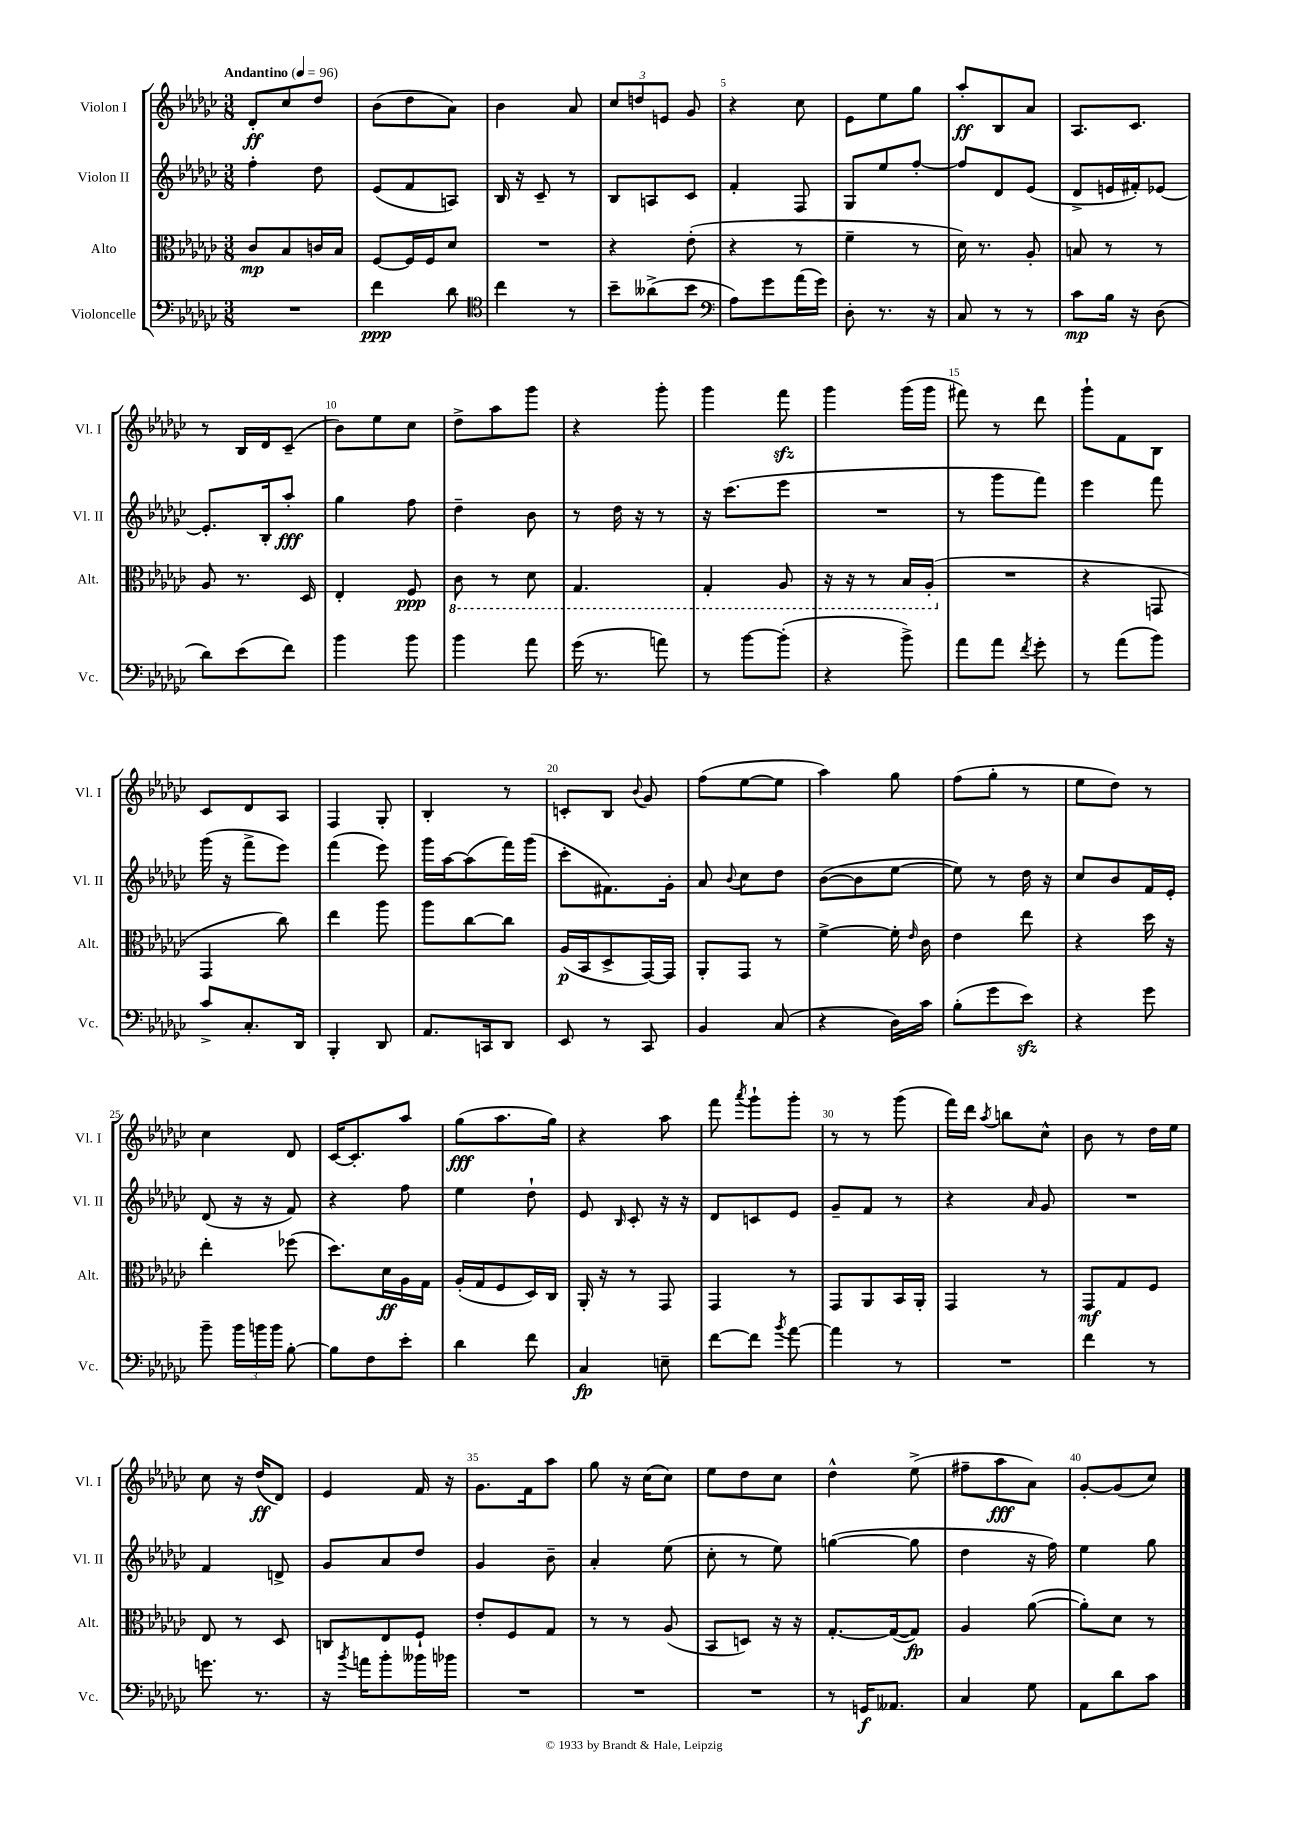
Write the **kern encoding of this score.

**kern	**dynam	**kern	**dynam	**kern	**dynam	**kern	**dynam
*part4	*part4	*part3	*part3	*part2	*part2	*part1	*part1
*staff4	*staff4	*staff3	*staff3	*staff2	*staff2	*staff1	*staff1
*I"Violoncelle	*	*I"Alto	*	*I"Violon II	*	*I"Violon I	*
*I'Vc.	*	*I'Alt.	*	*I'Vl. II	*	*I'Vl. I	*
*clefF4	*	*clefC3	*	*clefG2	*	*clefG2	*
*k[b-e-a-d-g-c-]	*	*k[b-e-a-d-g-c-]	*	*k[b-e-a-d-g-c-]	*	*k[b-e-a-d-g-c-]	*
*M3/8	*	*M3/8	*	*M3/8	*	*M3/8	*
*MM96	*	*MM96	*	*MM96	*	*MM96	*
=1	=1	=1	=1	=1	=1	=1	=1
!	!	!	!	!	!	!LO:TX:a:B:t=Andantino	!
4.r	.	8c-/L	mp	4ff'\	.	8d-'/L	ff
.	.	8B-/	.	.	.	8cc-/	.
.	.	16cn/L	.	8dd-\	.	8dd-/J	.
.	.	16B-/JJ	.	.	.	.	.
=2	=2	=2	=2	=2	=2	=2	=2
4f\	ppp	[8F/L	.	(8e-/L	.	(8b-\L	.
.	.	16F/L]	.	8f/	.	8dd-\	.
.	.	16F/J	.	.	.	.	.
8d-\	.	8d-/J	.	8An/J)	.	8a-\J)	.
=3	=3	=3	=3	=3	=3	=3	=3
*clefC4	*	*	*	*	*	*	*
4cc-\	.	4.r	.	16B-/	.	4b-\	.
.	.	.	.	16r	.	.	.
.	.	.	.	8c-~/	.	.	.
8r	.	.	.	8r	.	8a-/	.
=4	=4	=4	=4	=4	=4	=4	=4
8b-~\L	.	4r	.	8B-/L	.	12cc-/L	.
.	.	.	.	.	.	12ddn/	.
(8a--X^\	.	.	.	8An/	.	.	.
.	.	.	.	.	.	12en/J	.
8b-\J	.	(8e-'\	.	8c-/J	.	8g-/	.
=5	=5	=5	=5	=5	=5	=5	=5
*clefF4	*	*	*	*	*	*	*
8A-\L)	.	4r	.	4f'/	.	4r	.
8g-\	.	.	.	.	.	.	.
(16a-\L	.	8r	.	8F/	.	8cc-\	.
16g-\JJ)	.	.	.	.	.	.	.
=6	=6	=6	=6	=6	=6	=6	=6
8D-'\	.	4f~\	.	8G-/L	.	8e-\L	.
8.r	.	.	.	8ee-/	.	8ee-\	.
.	.	8r	.	[8ff'/J	.	8gg-\J	.
16r	.	.	.	.	.	.	.
=7	=7	=7	=7	=7	=7	=7	=7
8C-/	.	16d-\)	.	8ff/L]	.	8aa-'/L	ff
.	.	8.r	.	.	.	.	.
8r	.	.	.	8d-/	.	8B-/	.
8r	.	8A-'/	.	(8e-/J	.	8a-/J	.
=8	=8	=8	=8	=8	=8	=8	=8
8c-\L	mp	8Bn/	.	8d-^/L	.	8.A-/L	.
16B-\Jk	.	8r	.	16en/L	.	.	.
16r	.	.	.	16f#X'/J)	.	8.c-/J	.
(8D-\	.	8r	.	[8e-X/J	.	.	.
!!LO:LB:g=z
=9	=9	=9	=9	=9	=9	=9	=9
8d-\L)	.	8A-/	.	8.e-'/L]	.	8r	.
(8e-\	.	8.r	.	.	.	16B-/LL	.
.	.	.	.	16B-'/k	.	16d-/J	.
8f\J)	.	.	.	8aa-'/J	fff	(8c-~/J	.
.	.	16D-/	.	.	.	.	.
=10	=10	=10	=10	=10	=10	=10	=10
4b-\	.	4E-'/	.	4gg-\	.	8b-\L)	.
.	.	.	.	.	.	8ee-\	.
8b-\	.	8F/	ppp	8ff\	.	8cc-\J	.
=11	=11	=11	=11	=11	=11	=11	=11
*	*	*8ba	*	*	*	*	*
4b-\	.	8C-\	.	4dd-~\	.	8dd-^\L	.
.	.	8r	.	.	.	8aa-\	.
8a-\	.	8D-\	.	8b-\	.	8ggg-\J	.
=12	=12	=12	=12	=12	=12	=12	=12
(16g-\	.	4.GG-/	.	8r	.	4r	.
8.r	.	.	.	.	.	.	.
.	.	.	.	16dd-\	.	.	.
.	.	.	.	16r	.	.	.
8an\)	.	.	.	8r	.	8ggg-'\	.
=13	=13	=13	=13	=13	=13	=13	=13
8r	.	4GG-'/	.	16r	.	4ggg-\	.
.	.	.	.	(8.ccc-\L	.	.	.
[8b-\L	.	.	.	.	.	.	.
(8b-'\J]	.	8AA-/	.	8eee-\J	.	8fffzz\	.
=14	=14	=14	=14	=14	=14	=14	=14
4r	.	16r	.	4.r	.	4ggg-\	.
.	.	16r	.	.	.	.	.
.	.	8r	.	.	.	.	.
8b-^\)	.	16BB-/LL	.	.	.	(16ggg-\LL	.
.	.	(16AA-'/JJ	.	.	.	16ggg-\JJ	.
=15	=15	=15	=15	=15	=15	=15	=15
*	*	*X8ba	*	*	*	*	*
8a-\L	.	4.r	.	8r	.	8fff#X\)	.
8a-\J	.	.	.	8ggg-\L	.	8r	.
8qf/	.	.	.	.	.	.	.
8g-'\	.	.	.	8fff\J)	.	8ddd-\	.
=16	=16	=16	=16	=16	=16	=16	=16
8r	.	4r	.	4eee-\	.	8ggg-`\L	.
(8a-\L	.	.	.	.	.	8f\	.
8b-\J)	.	8GGn/	.	8fff\	.	8B-\J	.
!!LO:LB:g=z
=17	=17	=17	=17	=17	=17	=17	=17
8c-^/L	.	4GG-/	.	(16ggg-\	.	8c-/L	.
.	.	.	.	16r	.	.	.
8.C-'/	.	.	.	8fff^\L	.	8d-/	.
.	.	8cc-\)	.	8eee-\J)	.	8A-/J	.
16DD-/Jk	.	.	.	.	.	.	.
=18	=18	=18	=18	=18	=18	=18	=18
4BBB-'/	.	4ee-\	.	(4fff\	.	4F/	.
8DD-/	.	8aa-\	.	8eee-\)	.	8G-'/	.
=19	=19	=19	=19	=19	=19	=19	=19
8.AA-/L	.	8aa-\L	.	16ggg-\LL	.	4B-'/	.
.	.	.	.	[16aa-\J	.	.	.
.	.	[8cc-\	.	(8aa-\]	.	.	.
16CCn/k	.	.	.	.	.	.	.
8DD-/J	.	8cc-\J]	.	16fff\L)	.	8r	.
.	.	.	.	(16ggg-\JJ	.	.	.
=20	=20	=20	=20	=20	=20	=20	=20
8EE-/	.	(16A-/LL	p	8ccc-'\L	.	8cn'/L	.
.	.	16BB-/J	.	.	.	.	.
8r	.	8D-^/	.	8.f#X\)	.	8B-/J	.
.	.	.	.	.	.	8qqb-/	.
8CC-/	.	[16GG-/L)	.	.	.	8g-/	.
.	.	16GG-/JJ]	.	16g-'\Jk	.	.	.
=21	=21	=21	=21	=21	=21	=21	=21
4BB-/	.	8AA-'/L	.	8a-/	.	(8ff\L	.
.	.	.	.	8qqb-/	.	.	.
.	.	8GG-/J	.	8cc-\L	.	[8ee-\	.
(8C-/	.	8r	.	8dd-\J	.	8ee-\J]	.
=22	=22	=22	=22	=22	=22	=22	=22
4r	.	[4f^\	.	([8b-\L	.	4aa-\)	.
.	.	.	.	8b-\]	.	.	.
16D-\LL)	.	16f'\]	.	[8ee-\J	.	8gg-\	.
.	.	16qqe-/	.	.	.	.	.
16c-\JJ	.	16c-\	.	.	.	.	.
=23	=23	=23	=23	=23	=23	=23	=23
(8B-'\L	.	4e-\	.	8ee-\])	.	(8ff\L	.
8g-\	.	.	.	8r	.	8gg-'\J	.
8e-zz\J)	.	8ee-\	.	16dd-\	.	8r	.
.	.	.	.	16r	.	.	.
=24	=24	=24	=24	=24	=24	=24	=24
4r	.	4r	.	8cc-/L	.	8ee-\L	.
.	.	.	.	8b-/	.	8dd-\J)	.
8g-\	.	16dd-\	.	16f/L	.	8r	.
.	.	16r	.	16e-'/JJ	.	.	.
!!LO:LB:g=z
=25	=25	=25	=25	=25	=25	=25	=25
8b-~\	.	4ee-'\	.	(8d-/	.	4cc-\	.
24b-\LL	.	.	.	16r	.	.	.
24bn\	.	.	.	.	.	.	.
.	.	.	.	16r	.	.	.
24b\JJ	.	.	.	.	.	.	.
[8B-'\	.	(8ff-X\	.	8f/)	.	8d-/	.
=26	=26	=26	=26	=26	=26	=26	=26
8B-\L]	.	8.dd-\L)	.	4r	.	[16c-/KL	.
.	.	.	.	.	.	8.c-'/]	.
8F\	.	.	.	.	.	.	.
.	.	16d-\L	ff	.	.	.	.
8e-'\J	.	16A-\	.	8ff\	.	8aa-/J	.
.	.	16G-\JJ	.	.	.	.	.
=27	=27	=27	=27	=27	=27	=27	=27
4d-\	.	(16A-'/LL	.	4ee-\	.	(8gg-\L	fff
.	.	16G-/J	.	.	.	.	.
.	.	8F/	.	.	.	8.aa-\	.
8f\	.	16D-/L)	.	8dd-`\	.	.	.
.	.	16C-/JJ	.	.	.	16gg-\Jk)	.
=28	=28	=28	=28	=28	=28	=28	=28
4C-/	fp	16AA-'/	.	8e-/	.	4r	.
.	.	16r	.	.	.	.	.
.	.	.	.	16qqB-/	.	.	.
.	.	8r	.	8c-'/	.	.	.
8En~\	.	8GG-/	.	16r	.	8aa-\	.
.	.	.	.	16r	.	.	.
=29	=29	=29	=29	=29	=29	=29	=29
[8f\L	.	4GG-/	.	8d-/L	.	8fff\	.
.	.	.	.	.	.	8qaaa-/	.
8f\J]	.	.	.	8cn/	.	8ggg-`\L	.
8qb-/	.	.	.	.	.	.	.
[8a-\	.	8r	.	8e-/J	.	8ggg-'\J	.
=30	=30	=30	=30	=30	=30	=30	=30
4a-\]	.	8GG-/L	.	8g-~/L	.	8r	.
.	.	8AA-/	.	8f/J	.	8r	.
8r	.	16BB-/L	.	8r	.	(8ggg-\	.
.	.	16AA-'/JJ	.	.	.	.	.
=31	=31	=31	=31	=31	=31	=31	=31
4.r	.	4GG-/	.	4r	.	16fff\LL)	.
.	.	.	.	.	.	16ddd-\JJ	.
.	.	.	.	.	.	8qaa-/	.
.	.	.	.	.	.	8bbn\L	.
.	.	.	.	16qqa-/	.	.	.
.	.	8r	.	8g-/	.	8cc-^^\J	.
=32	=32	=32	=32	=32	=32	=32	=32
4f\	.	8GG-/L	mf	4.r	.	8b-\	.
.	.	8G-/	.	.	.	8r	.
8r	.	8F/J	.	.	.	16dd-\LL	.
.	.	.	.	.	.	16ee-\JJ	.
!!LO:LB:g=z
=33	=33	=33	=33	=33	=33	=33	=33
8.gn\	.	8E-/	.	4f/	.	8cc-\	.
.	.	8r	.	.	.	16r	.
8.r	.	.	.	.	.	(16dd-/KL	ff
.	.	8D-/	.	8dn^/	.	8d-/J)	.
=34	=34	=34	=34	=34	=34	=34	=34
16r	.	8Cn/L	.	8g-/L	.	4e-/	.
8qb-/	.	.	.	.	.	.	.
16an\KL	.	.	.	.	.	.	.
8b-'\	.	8E-/	.	8a-/	.	.	.
16b--X\L	.	8F`/J	.	8dd-/J	.	16f/	.
16b-X\JJ	.	.	.	.	.	16r	.
=35	=35	=35	=35	=35	=35	=35	=35
4.r	.	8e-'/L	.	4g-/	.	8.g-\L	.
.	.	8F/	.	.	.	.	.
.	.	.	.	.	.	16f\k	.
.	.	8G-/J	.	8b-~\	.	8aa-\J	.
=36	=36	=36	=36	=36	=36	=36	=36
4.r	.	8r	.	4a-'/	.	8gg-\	.
.	.	8r	.	.	.	16r	.
.	.	.	.	.	.	(16cc-\KL	.
.	.	(8A-/	.	(8ee-\	.	8cc-\J)	.
=37	=37	=37	=37	=37	=37	=37	=37
4.r	.	8BB-/L	.	8cc-'\	.	8ee-\L	.
.	.	8Dn/J)	.	8r	.	8dd-\	.
.	.	16r	.	8ee-\)	.	8cc-\J	.
.	.	16r	.	.	.	.	.
=38	=38	=38	=38	=38	=38	=38	=38
8r	.	[8.G-'/L	.	([4ggn\	.	4dd-^^\	.
16GGn/KL	f	.	.	.	.	.	.
8.AA--X/J	.	(16G-/k_	.	.	.	.	.
.	.	8G-/J])	fp	8gg\]	.	(8ee-^\	.
=39	=39	=39	=39	=39	=39	=39	=39
4C-/	.	4A-/	.	4dd-\	.	8ff#X~\L	.
.	.	.	.	.	.	8aa-\	fff
8G-\	.	([8a-\	.	16r	.	8a-\J)	.
.	.	.	.	16ff\)	.	.	.
=40	=40	=40	=40	=40	=40	=40	=40
8AA-\L	.	8a-'\L])	.	4ee-\	.	[8g-'/L	.
8d-\	.	8d-\J	.	.	.	(8g-/]	.
8c-\J	.	8r	.	8gg-\	.	8cc-/J)	.
==	==	==	==	==	==	==	==
*-	*-	*-	*-	*-	*-	*-	*-
